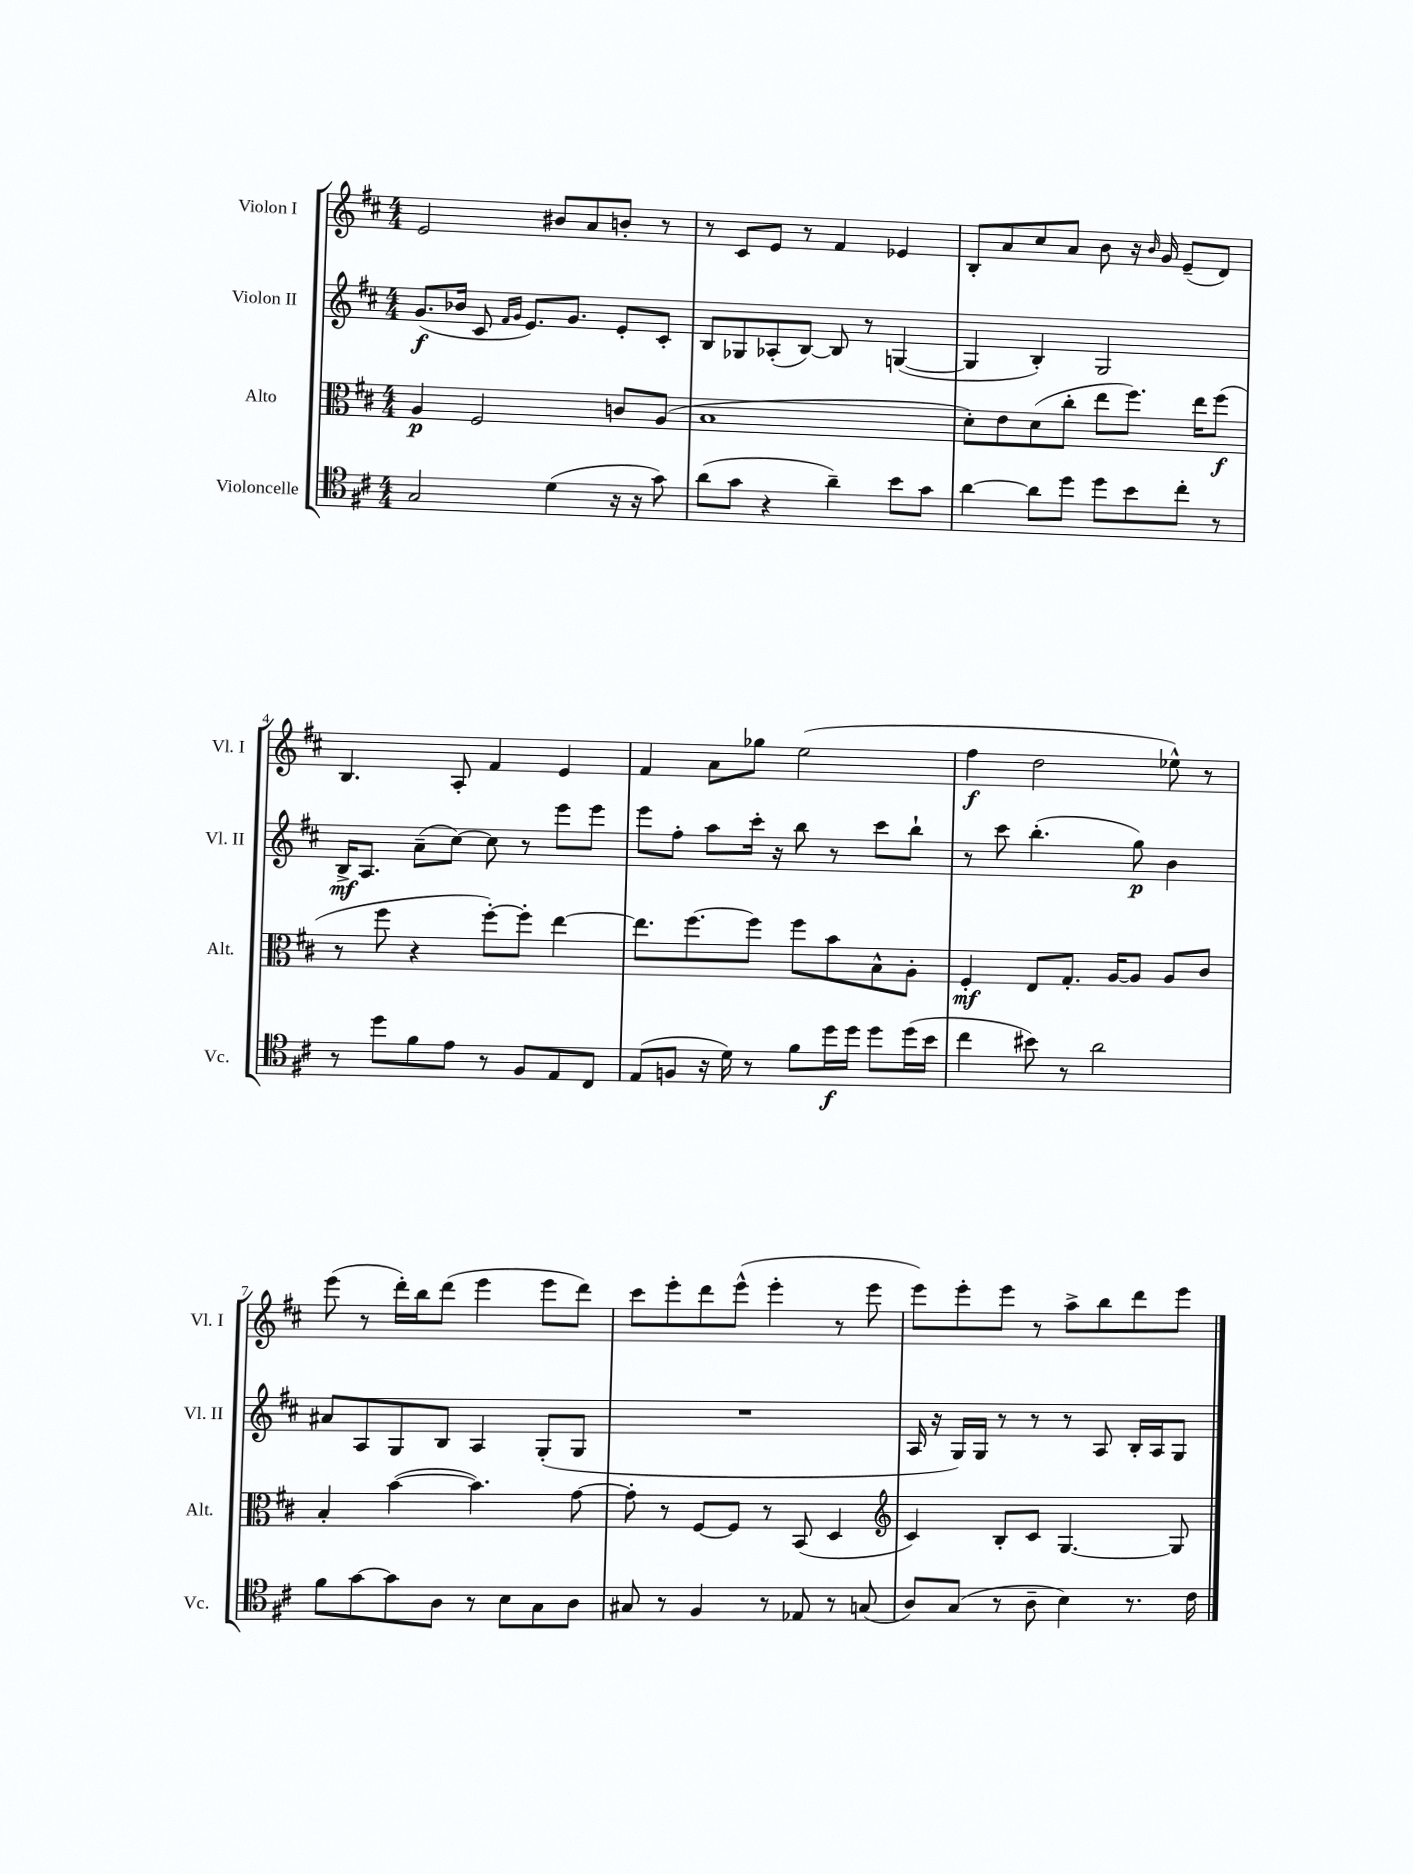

**kern	**kern	**kern	**kern
*staff4	*staff3	*staff2	*staff1
*clefC4	*clefC3	*clefG2	*clefG2
*k[f#c#]	*k[f#c#]	*k[f#c#]	*k[f#c#]
*M4/4	*M4/4	*M4/4	*M4/4
2G	4A	(8.g	2e
.	.	16b-	.
.	2F#	8c#	.
.	.	16qqf#	.
.	.	16qqg	.
.	.	8.e)	.
(4d	.	.	8b#
.	.	8.g	.
.	.	.	8a
16r	8c	8e'	8b'
16r	.	.	.
8g)	(8A	8c#'	8r
=	=	=	=
(8a	1B	8B	8r
8g	.	8G-	8c#
4r	.	(8A-'	8e
.	.	[8B)	8r
4a~)	.	8B]	4f#
.	.	8r	.
8b	.	([4G	4e-
8g	.	.	.
=	=	=	=
[4a	8d')	4G]	8B'
.	8e	.	8a
8a]	(8d	4B')	8cc#
8dd	8cc#'	.	8a
8dd	8ee	2G	8b
8b	8.ff#)	.	16r
.	.	.	16qqb
.	.	.	16g
8cc#'	.	.	(8e~
.	16ee	.	.
8r	(8ff#	.	8d)
=	=	=	=
8r	8r	16B^	4.B
.	.	8.A	.
8dd	8ff#	.	.
8f#	4r	(8a~	.
8e	.	[8cc#)	8A'
8r	[8ff#')	8cc#]	4f#
8F#	8ff#']	8r	.
8E	[4ee	8eee	4e
8C#	.	8eee	.
=	=	=	=
(8E	8.ee]	8eee	4f#
8F	.	8ff#'	.
.	[8.ff#	.	.
16r	.	8aa	8a
16d)	.	.	.
8r	8ff#]	16ccc#'	8gg-
.	.	16r	.
8f#	8ff#	8bb	(2ee
16dd	8b	8r	.
16dd	.	.	.
8dd	8B^^	8ccc#	.
(16dd	8A'	8bb`	.
16b	.	.	.
=	=	=	=
4cc#	4F#'	8r	4ff#
.	.	8ccc#	.
8b#)	8E	(4.bb'	2dd
8r	8.G'	.	.
2a	.	.	.
.	[16A	.	.
.	8A]	8gg)	.
.	8A	4b	8ee-^^)
.	8c#	.	8r
=	=	=	=
8f#	4B'	8a#	(8eee
[8g	.	8A	8r
8g]	([4b	8G	16ddd')
.	.	.	16bb
8A	.	8B	(8ddd
8r	4.b])	4A	4eee
8B	.	.	.
8G	.	(8G'	8eee
8A	[8g	8G	8ddd)
=	=	=	=
8G#	8g']	1r	8ccc#
8r	8r	.	8eee'
4F#	[8F#	.	8ddd
.	8F#]	.	(8eee^^
8r	8r	.	4eee'
8E-	(8BB	.	.
8r	4D	.	8r
(8G	.	.	8eee
=	=	=	=
*	*clefG2	*	*
8A)	4c#)	16A	8eee)
.	.	16r	.
(8G	.	16G)	8eee'
.	.	16G	.
8r	8B'	8r	8eee
8A~	8c#	8r	8r
4B)	[4.G	8r	8aa^
.	.	8A	8bb
8.r	.	16B'	8ddd
.	.	16A	.
.	8G]	8G	8eee
16c#	.	.	.
==	==	==	==
*-	*-	*-	*-
